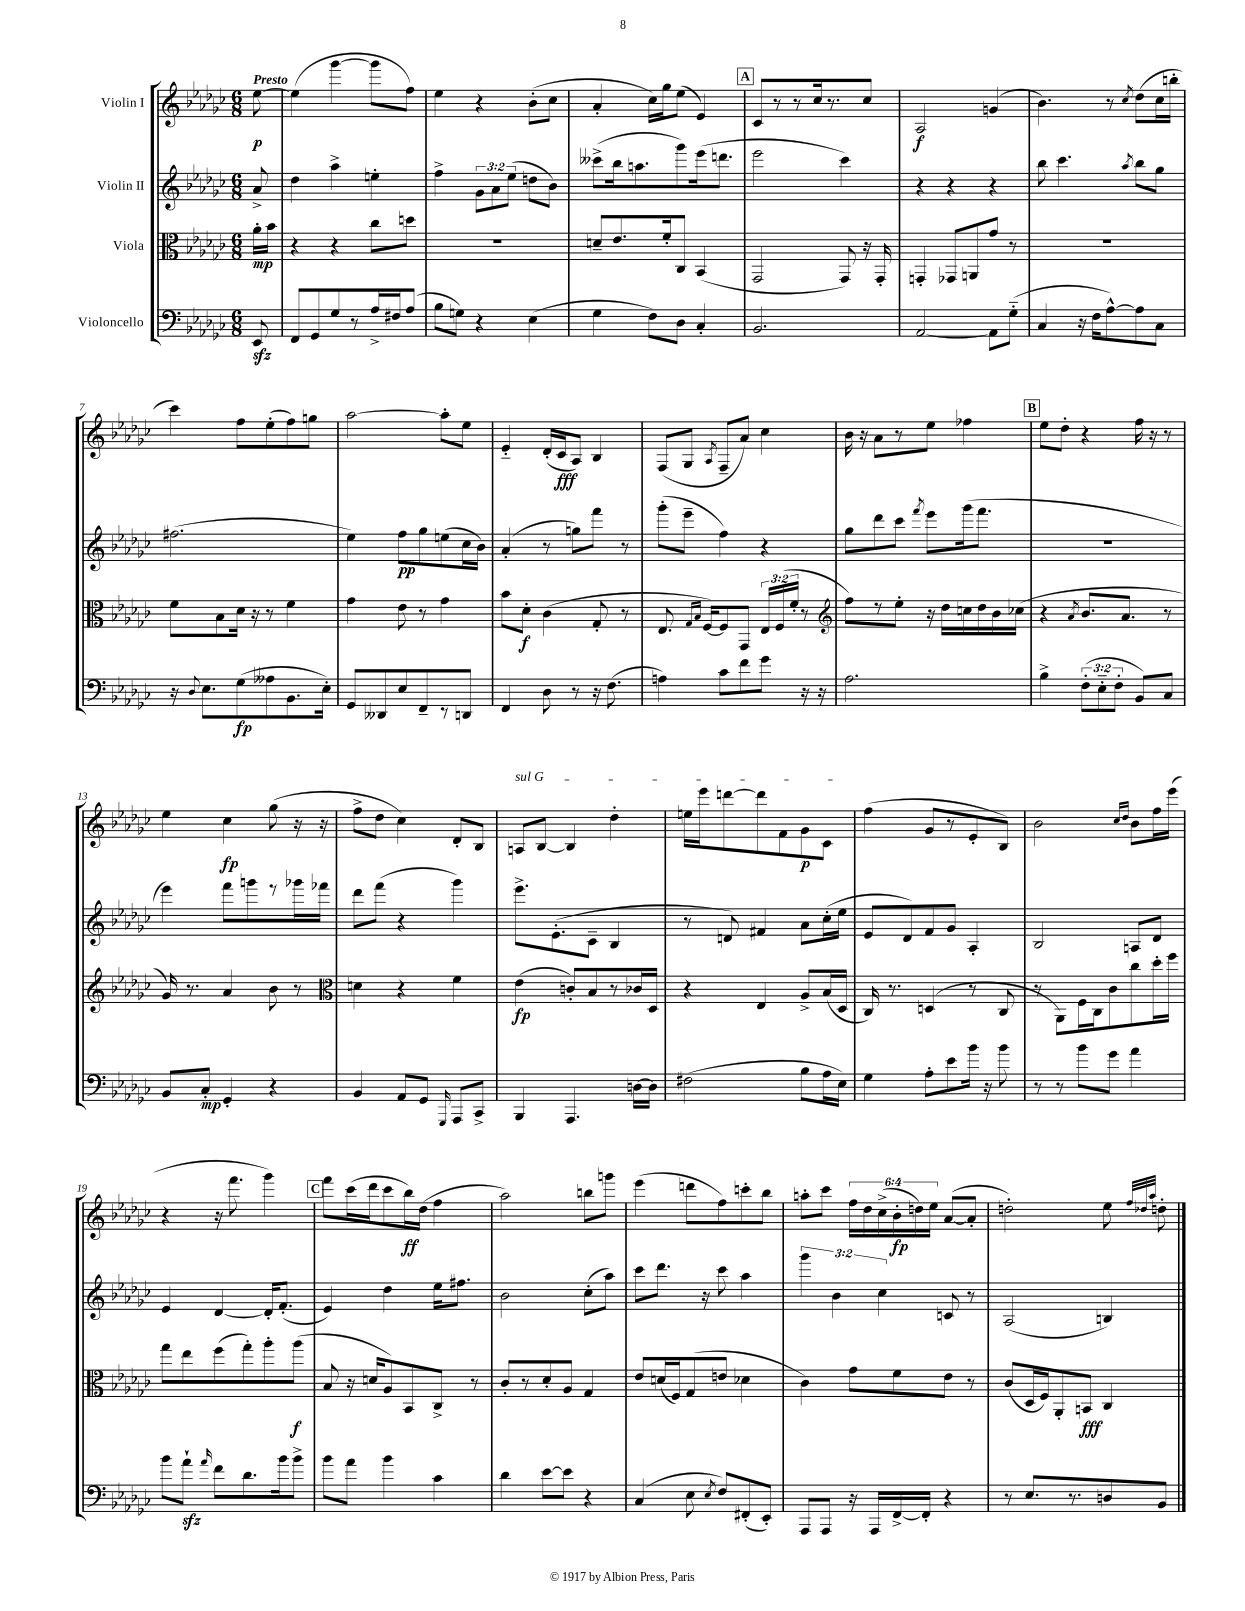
<<
\new StaffGroup <<
\new Staff = "s0" \with { instrumentName = "Violin I" } {
    \clef treble \key ges \major \numericTimeSignature \time 6/8 \override Staff.TupletNumber.text = #tuplet-number::calc-fraction-text \partial 8 \tempo "Presto"
    \autoBeamOff ees''8~\p |
    ees''4( ges'''4~ ges'''8[ f''8]) |
    ees''4 r4 bes'8[-.( ces''8] |
    aes'4-. ces''16[) ges''16 ees''8]( ees'4) |
    \mark \markup { \box "A" } ces'8[ r8 r8 ces''16 r8. ces''8] |
    aes2\f g'4( |
    bes'4.) r8 \acciaccatura { ces''8 } des''8[( ces''16 b''16]-. |
    ces'''4) f''8[ ees''8-.( f''8) g''8] |
    aes''2~ aes''8[-. ees''8] |
    ees'4-_ des'16[-.( ces'16\fff aes8]) bes4 |
    f8[( ges8] \acciaccatura { aes8 } f8[-- aes'8]) ces''4 |
    bes'16 r16 aes'8[ r8 ees''8] fes''4 |
    \mark \markup { \box "B" } ees''8[ des''8]-. r4 f''16 r16 r8 |
    ees''4 ces''4\fp ges''8( r16 r16 |
    f''8[-> des''8] ces''4) des'8[-. bes8] |
    \once \override TextSpanner.bound-details.left.text = \markup { \italic "sul G" } a8[\startTextSpan bes8]~ bes4 des''4-. |
    e''16[ ees'''16 d'''8~ d'''8 f'8 ges'8\p ces'8]\stopTextSpan |
    f''4( ges'8[ r8 ees'8-. bes8]) |
    bes'2 \grace { ces''16[ des''16] } bes'8[ f''16 ees'''16]( |
    r4 r16 f'''8. ges'''4) |
    \mark \markup { \box "C" } f'''8[ ces'''16( des'''16 ces'''8 bes''16\ff) des''16]( f''4 |
    aes''2) b''8[ g'''8] |
    ees'''4( d'''8[ f''8) c'''8-. bes''8] |
    a''8[-. ces'''8] \tuplet 6/4 { f''16[ des''16 ces''16->( bes'16-.\fp d''16) ees''16] } aes'8[~( aes'8]-. |
    d''2-.) ees''8 \grace { f''32[ des''32 aes''32] } d''8-. \bar "|." |
}
\new Staff = "s1" \with { instrumentName = "Violin II" } {
    \clef treble \key ges \major \numericTimeSignature \time 6/8 \override Staff.TupletNumber.text = #tuplet-number::calc-fraction-text \partial 8
    \autoBeamOff aes'8-> |
    des''4 aes''4-> e''4-. |
    f''4-> \tuplet 3/2 { ges'8[ aes'8 ees''8]( } d''8[ bes'8]) |
    ceses'''8[->( bes''16 a''8. ges'''8) ees'''16( d'''8.] |
    \mark \markup { \box "A" } ees'''2 ces'''4) |
    r4 r4 r4 |
    bes''8 ces'''4. \acciaccatura { aes''8 } bes''8[ ges''8] |
    fis''2.( |
    ees''4) f''8[\pp ges''8 e''8( ces''16 bes'16]) |
    aes'4-.( r8 g''8[) f'''8] r8 |
    ges'''8[-.( ees'''8]-- f''4) r4 |
    ges''8[ des'''8 ces'''8] \acciaccatura { f'''8 } ees'''8[ ges'''16( f'''8.] |
    \mark \markup { \box "B" } R2. |
    ees'''4) f'''8[ g'''8 r8 ges'''16 fes'''16] |
    des'''8[ f'''8]( r4 ges'''4) |
    ees'''8.[-> ees'8.-.( ces'8]-- bes4 |
    r8 d'8) fis'4 aes'8[ ces''16-.( ees''16] |
    ees'8[ des'8) f'8 ges'8] aes4-. |
    bes2 a8[ des'8] |
    ees'4 des'4~ des'16[-. f'8.]-.( |
    \mark \markup { \box "C" } ees'4) des''4 ees''16[ fis''8.] |
    bes'2 ces''8[-.( aes''8]) |
    ces'''8[ des'''8.] r16 ces'''8 aes''4 |
    \tuplet 3/2 { ges'''4 bes'4 ces''4 } c'8 r8 |
    aes2( b4) \bar "|." |
}
\new Staff = "s2" \with { instrumentName = "Viola" } {
    \clef alto \key ges \major \numericTimeSignature \time 6/8 \override Staff.TupletNumber.text = #tuplet-number::calc-fraction-text \partial 8
    \autoBeamOff aes'16[-.\mp bes'16] |
    r4 r4 ces''8[ d''8] |
    R2. |
    d'8[-- ees'8. f'16-. ces8] bes,4( |
    \mark \markup { \box "A" } ges,2 ges,8) r16 ges,16-. |
    g,4-. ges,8[ a,8 ges'8] r8 |
    R2. |
    f'8[ bes8 des'16] r16 r8 f'4 |
    ges'4 ees'8 r8 ges'4 |
    bes'8[ des'8]-.\f ces'4( ges8-. r8 |
    ees8. \grace { ges16[ bes16] } f16[~) f8 ges,8] \tuplet 3/2 { ees16[ f16( f'16]-. } r8 |
    \clef treble f''8[) r8 ees''8]-. r16 des''16[ c''16 des''16 bes'16 ces''16]( |
    \mark \markup { \box "B" } r4 \acciaccatura { aes'8 } bes'8.[ aes'8.] r8 |
    ges'16) r8. aes'4 bes'8 r8 |
    \clef alto d'4 r4 f'4 |
    ees'4\fp( c'8[-.) bes8 r8 ces'16 des16] |
    r4 ees4 aes8[-> bes16( des16] |
    ces16) r8. d4( r8 ces8 |
    r8 aes,8[) f16 ces16 ces'8 ces''8 des''16-. f''16] |
    ges''8[ ees''8 f''8( ges''8-.) aes''8-. aes''8]\f( |
    \mark \markup { \box "C" } bes8 r16 d'16[ aes8) bes,8 ces8]-> r8 |
    ces'8[-. r8 des'8-. aes8] ges4 |
    ees'8[ d'16( f16) ges8( e'8] des'4 |
    ces'4) ges'8[ f'8 ees'8] r8 |
    ces'8[( des16 f16) aes,8-. b,8]\fff ces4 \bar "|." |
}
\new Staff = "s3" \with { instrumentName = "Violoncello" } {
    \clef bass \key ges \major \numericTimeSignature \time 6/8 \override Staff.TupletNumber.text = #tuplet-number::calc-fraction-text \partial 8
    \autoBeamOff ees,8\sfz |
    f,8[ ges,8 ges8 r8 aes16-> fis16 aes8]( |
    bes8[ g8]) r4 ees4( |
    ges4 f8[) des8] ces4-. |
    \mark \markup { \box "A" } bes,2. |
    aes,2~ aes,8[ ges8]-_( |
    ces4 r16 f16[ aes8~-^) aes8 ces8] |
    r16 \appoggiatura { des8 } ees8.[ ges8\fp( aeses8 bes,8. ees16]-.) |
    ges,8[ deses,8 ees8 f,8-- r8 d,8] |
    f,4 des8 r8 r16 f8.( |
    a4) ces'8[ f'8 ges'8] r16 r16 |
    aes2. |
    \mark \markup { \box "B" } bes4-> \tuplet 3/2 { f8[-.( ees8-_ f8]-. } bes,8[) ces8] |
    bes,8[ ces8]-.\mp ges,4-. r4 |
    bes,4 aes,8[ ges,8] \grace { ges,,16 } aes,,8[ ces,8]-> |
    bes,,4 aes,,4. d16[~ d16] |
    fis2( bes8[ aes16 ees16]) |
    ges4 aes8[-. ees'8 bes'16] r16 bes'8 |
    r8 r8 bes'8[ ges'8] aes'4 |
    bes'8[ aes'8]-!\sfz \grace { aes'16 } f'8[ des'8. bes'16 bes'8]-> |
    \mark \markup { \box "C" } bes'8[ aes'8] bes'4 ces'4 |
    des'4 ees'8[~ ees'8] r4 |
    ces4( ees8 \acciaccatura { ees8 } f8[) fis,8-.( ees,8]-.) |
    aes,,8[ aes,,8] r16 aes,,16[ f,16~-> f,16]-. r4 |
    r8 ees8.[ r8. d8 bes,8] \bar "|." |
}
>>
>>
